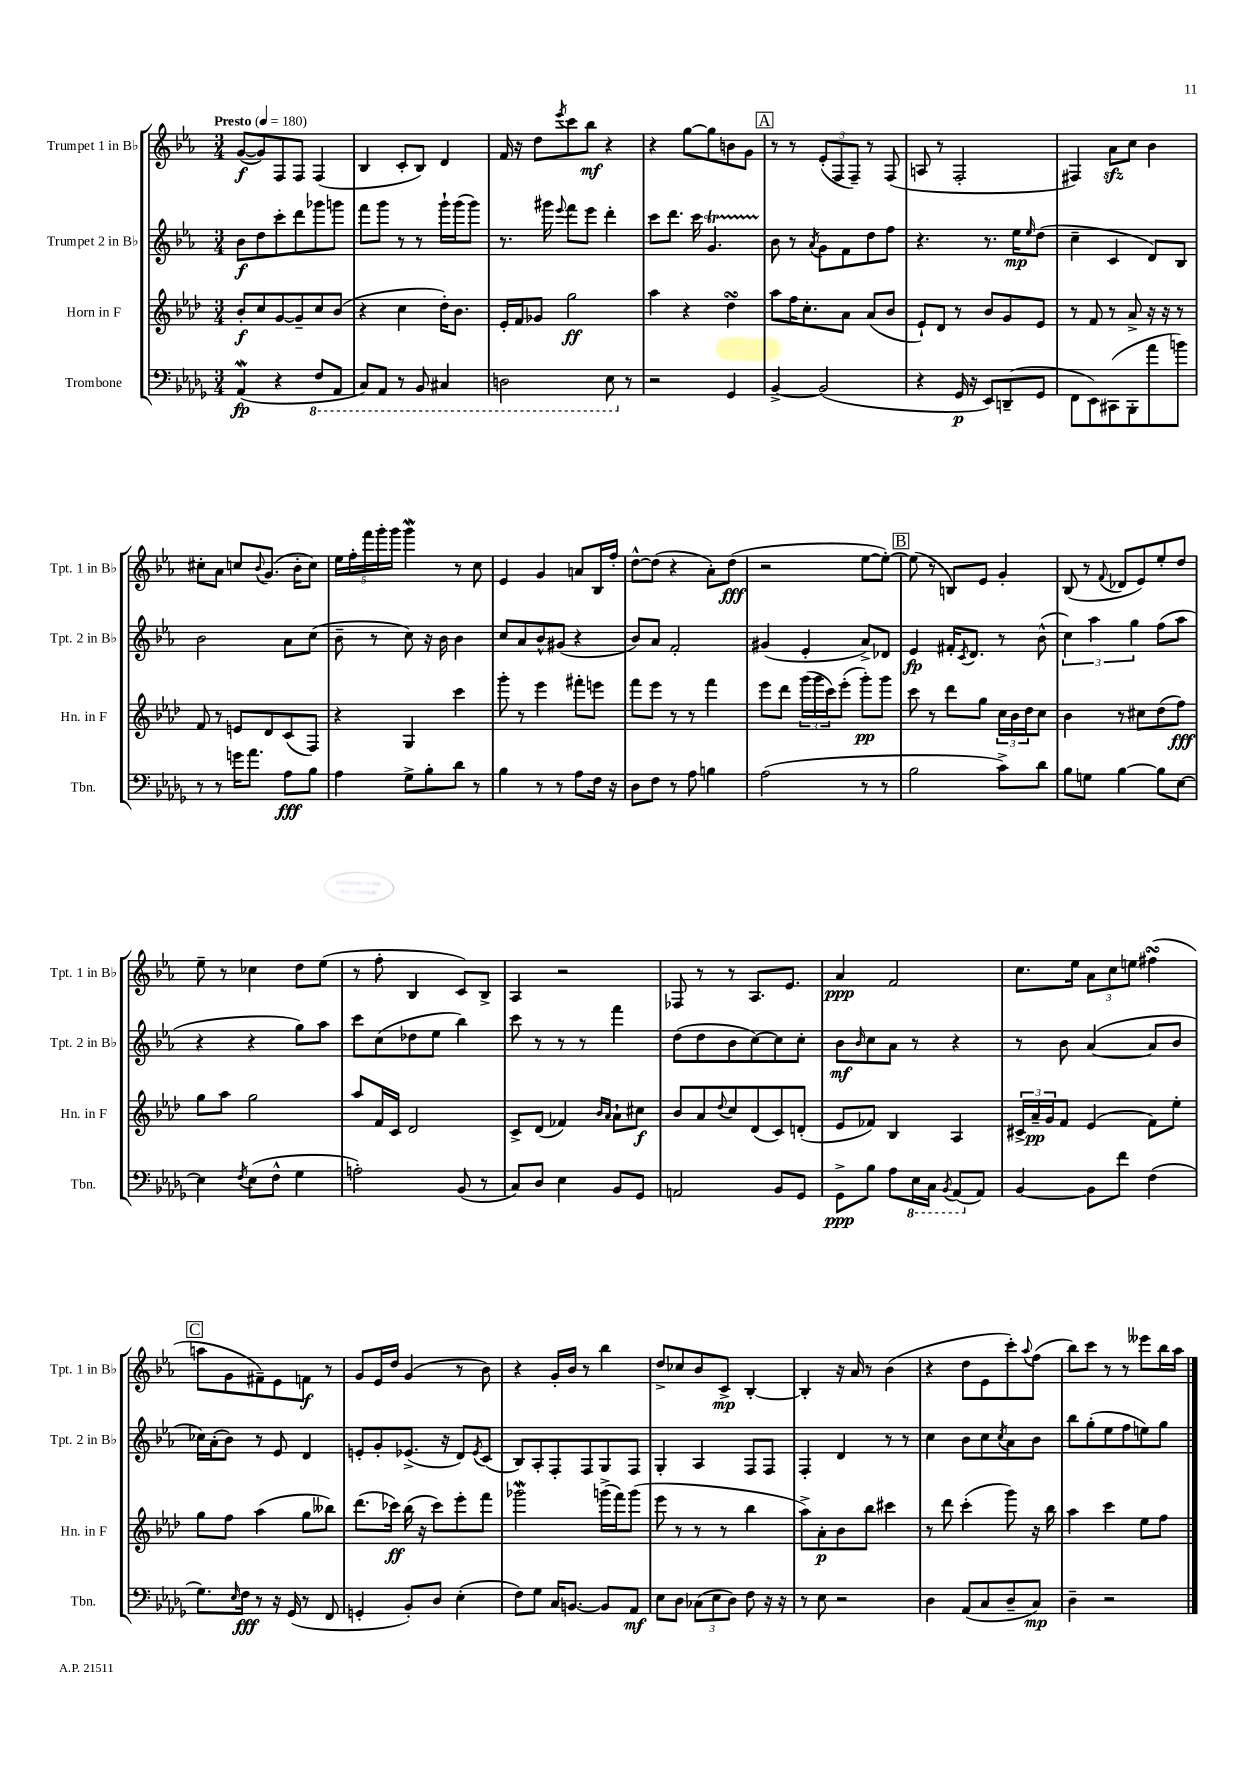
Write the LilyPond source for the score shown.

<<
\new StaffGroup <<
\new Staff = "s0" \with { instrumentName = "Trumpet 1 in Bb" shortInstrumentName = "Tpt. 1 in Bb" } {
    \clef treble \key ees \major \numericTimeSignature \time 3/4 \tempo "Presto" 4 = 180
    g'8~\f( g'8) f8 f8 f4( |
    bes4 c'8-. bes8) d'4 |
    f'16 r16 d''8 \acciaccatura { ees'''8 } c'''8 bes''8\mf r4 |
    r4 g''8~ g''8 b'8 g'8 |
    \mark \markup { \box "A" } r8 r8 \tuplet 3/2 { ees'8-.( f8 f8--) } r8 f8( |
    a8 r8 f2-. |
    fis4) aes'8\sfz c''8 bes'4 |
    cis''8-. aes'8 c''8 \appoggiatura { bes'8 } g'8.( bes'16-. c''8) |
    \tuplet 5/4 { ees''16 f''16-. f'''16 g'''16-. g'''16 } g'''4\mordent r8 c''8 |
    ees'4 g'4 a'8 bes16 f''16-. |
    d''8~-^ d''8( r4 aes'8-.) d''8\fff( |
    r2 ees''8~ ees''8~-.) |
    \mark \markup { \box "B" } ees''8( r8 b8) ees'8 g'4-. |
    bes8( r8 \appoggiatura { f'8 } des'8 ees'8) ees''8-. d''8 |
    ees''8-- r8 ces''4 d''8 ees''8( |
    r8 f''8-. bes4 c'8) bes8-> |
    aes4 r2 |
    fes8 r8 r8 aes8. ees'8. |
    aes'4\ppp f'2 |
    c''8. ees''16 \tuplet 3/2 { aes'8 c''8 e''8 } fis''4\turn( |
    \mark \markup { \box "C" } a''8 g'8 fis'8--) ees'8 f'8\f r8 |
    g'8 ees'16 d''16 g'4( r8 bes'8) |
    r4 g'16-. bes'16 r8 bes''4 |
    d''8-> ces''8 bes'8 c'8->\mp bes4~-. |
    bes4-. r16 aes'16 r8 bes'4( |
    r4 d''8 ees'8 c'''8-.) \appoggiatura { aes''8 } f''8( |
    bes''8) c'''8 r8 r8 eeses'''8 bes''16 aes''16 \bar "|." |
}
\new Staff = "s1" \with { instrumentName = "Trumpet 2 in Bb" shortInstrumentName = "Tpt. 2 in Bb" } {
    \clef treble \key ees \major \numericTimeSignature \time 3/4
    bes'8\f d''8 c'''8-. d'''8 ges'''8 g'''8 |
    f'''8 g'''8 r8 r8 g'''16-! g'''16( g'''8) |
    r8. gis'''16 \appoggiatura { ees'''8 } f'''8 ees'''8 d'''4-. |
    c'''8 d'''8. c'''16 g'4.\startTrillSpan |
    \mark \markup { \box "A" } bes'8\stopTrillSpan r8 \acciaccatura { aes'8 } g'8 f'8 d''8 f''8 |
    r4. r8. ees''16\mp \grace { ees''16 } d''8( |
    c''4-- c'4 d'8) bes8 |
    bes'2 aes'8 c''8( |
    bes'8-- r8 c''8) r16 bes'16 bes'4 |
    c''8 aes'8 bes'8-^ gis'8( r4 |
    bes'8) aes'8 f'2-. |
    gis'4( ees'4-. aes'8->) des'8 |
    \mark \markup { \box "B" } ees'4\fp fis'16-. \acciaccatura { c'8 } d'8. r8 bes'8-^( |
    \tuplet 3/2 { c''4) aes''4 g''4 } f''8( aes''8 |
    r4 r4 g''8) aes''8 |
    c'''8 c''8( des''8 ees''8 bes''4) |
    c'''8 r8 r8 r8 f'''4 |
    d''8( d''8 bes'8 c''8~) c''8 c''8-. |
    bes'8\mf \grace { bes'16 } c''8 aes'8 r8 r4 |
    r8 bes'8 aes'4~( aes'8 bes'8 |
    \mark \markup { \box "C" } ces''16) aes'16-.( bes'8) r8 ees'8 d'4 |
    e'8-. g'8-. ees'8.->( r16 d'8) \acciaccatura { ees'8 } c'8( |
    bes8) aes8-. f8-. f8 g8 f8 |
    g4-. aes4 f8 f8 |
    f4-. d'4 r8 r8 |
    c''4 bes'8 c''8 \acciaccatura { c''8 } aes'8 bes'8 |
    bes''8 g''8-.( ees''8 f''8 e''8) g''8 \bar "|." |
}
\new Staff = "s2" \with { instrumentName = "Horn in F" shortInstrumentName = "Hn. in F" } {
    \clef treble \key aes \major \numericTimeSignature \time 3/4
    bes'8-.\f c''8 g'8~ g'8-- c''8 bes'8( |
    r4 c''4 des''16-.) bes'8. |
    ees'16-. f'16 ges'8 g''2\ff |
    aes''4 r4 des''4\turn |
    \mark \markup { \box "A" } aes''8 f''16 c''8.-. aes'8 aes'8( bes'8 |
    ees'8-!) des'8 r8 bes'8 g'8 ees'8 |
    r8 f'8 r8 aes'8-> r16 r16 r8 |
    f'8 r8 e'8 des'8 c'8( f8) |
    r4 g4 c'''4 |
    g'''8-. r8 ees'''4 fis'''8-. e'''8 |
    f'''8 ees'''8 r8 r8 f'''4 |
    ees'''8 des'''8 \tuplet 3/2 { g'''16( g'''16 c'''16) } ees'''8-.( g'''8-.\pp) g'''8 |
    \mark \markup { \box "B" } c'''8 r8 des'''8 g''8 \tuplet 3/2 { c''16 bes'16 des''16 } c''8 |
    bes'4 r8 cis''8 des''8( f''8\fff) |
    g''8 aes''8 g''2 |
    aes''8 f'16 c'16 des'2 |
    c'8-> des'8( fes'4) \grace { bes'16 aes'16 } aes'8-! cis''8\f |
    bes'8 aes'8 \appoggiatura { des''8 } c''8 des'8( c'8) d'8-.( |
    ees'8 fes'8) bes4 aes4 |
    \tuplet 3/2 { cis'16-> aes'16--\pp g'16 } f'8 ees'4( f'8) ees''8-. |
    \mark \markup { \box "C" } g''8 f''8 aes''4( g''8 beses''8) |
    des'''8.( ces'''16\ff) bes''16( r16 ces'''8) ees'''8-. f'''8 |
    ges'''2\mordent g'''16->( f'''16) g'''8( |
    ees'''8 r8 r8 r8 bes''4 |
    aes''8->) aes'8-.\p bes'8 bes''8 cis'''4 |
    r8 des'''8 c'''4-.( g'''8) r16 bes''16 |
    aes''4 c'''4 ees''8 f''8 \bar "|." |
}
\new Staff = "s3" \with { instrumentName = "Trombone" shortInstrumentName = "Tbn." } {
    \clef bass \key des \major \numericTimeSignature \time 3/4
    aes,4\mordent\fp( r4 \ottava #-1 f,8 aes,,8 |
    c,8) aes,,8 r8 bes,,8 cis,4 |
    d,2 ees,8 \ottava #0 r8 |
    r2 ges,4 |
    \mark \markup { \box "A" } bes,4~-> bes,2( |
    r4 ges,16\p r16 ees,8) d,8--( ges,8 |
    f,8 ees,8) cis,8( bes,,8-. aes'8 b'8) |
    r8 r8 g'16 aes'8. aes8\fff bes8 |
    aes4 ges8-> bes8-. des'8 r8 |
    bes4 r8 r8 aes8 f16 r16 |
    des8 f8 r8 aes8 b4 |
    aes2( r8 r8 |
    \mark \markup { \box "B" } bes2 c'8->) des'8 |
    bes8 g8 bes4~ bes8 ees8~ |
    ees4 \acciaccatura { f8 } ees8( f8-^ ges4 |
    a2-.) bes,8( r8 |
    c8) des8 ees4 bes,8 ges,8 |
    a,2 bes,8 ges,8 |
    ges,8->\ppp bes8 aes8 \ottava #-1 ees,16 c,16 \acciaccatura { bes,,8 } aes,,8( \ottava #0 aes,8) |
    bes,4~ bes,8 f'8 f4( |
    \mark \markup { \box "C" } ges8.) \grace { ees16 } f16\fff r8 r16 ges,16( r8 f,8 |
    g,4-. bes,8-.) des8 ees4-.( |
    f8) ges8 c16 b,8.~ b,8 aes,8\mf |
    ees8 des8 \tuplet 3/2 { ces8( ees8 des8) } f8 r16 r16 |
    r8 ees8 r2 |
    des4 aes,8( c8 des8-- c8\mp) |
    des4-- r2 \bar "|." |
}
>>
>>
\layout { \context { \Score \remove "Bar_number_engraver" } }
